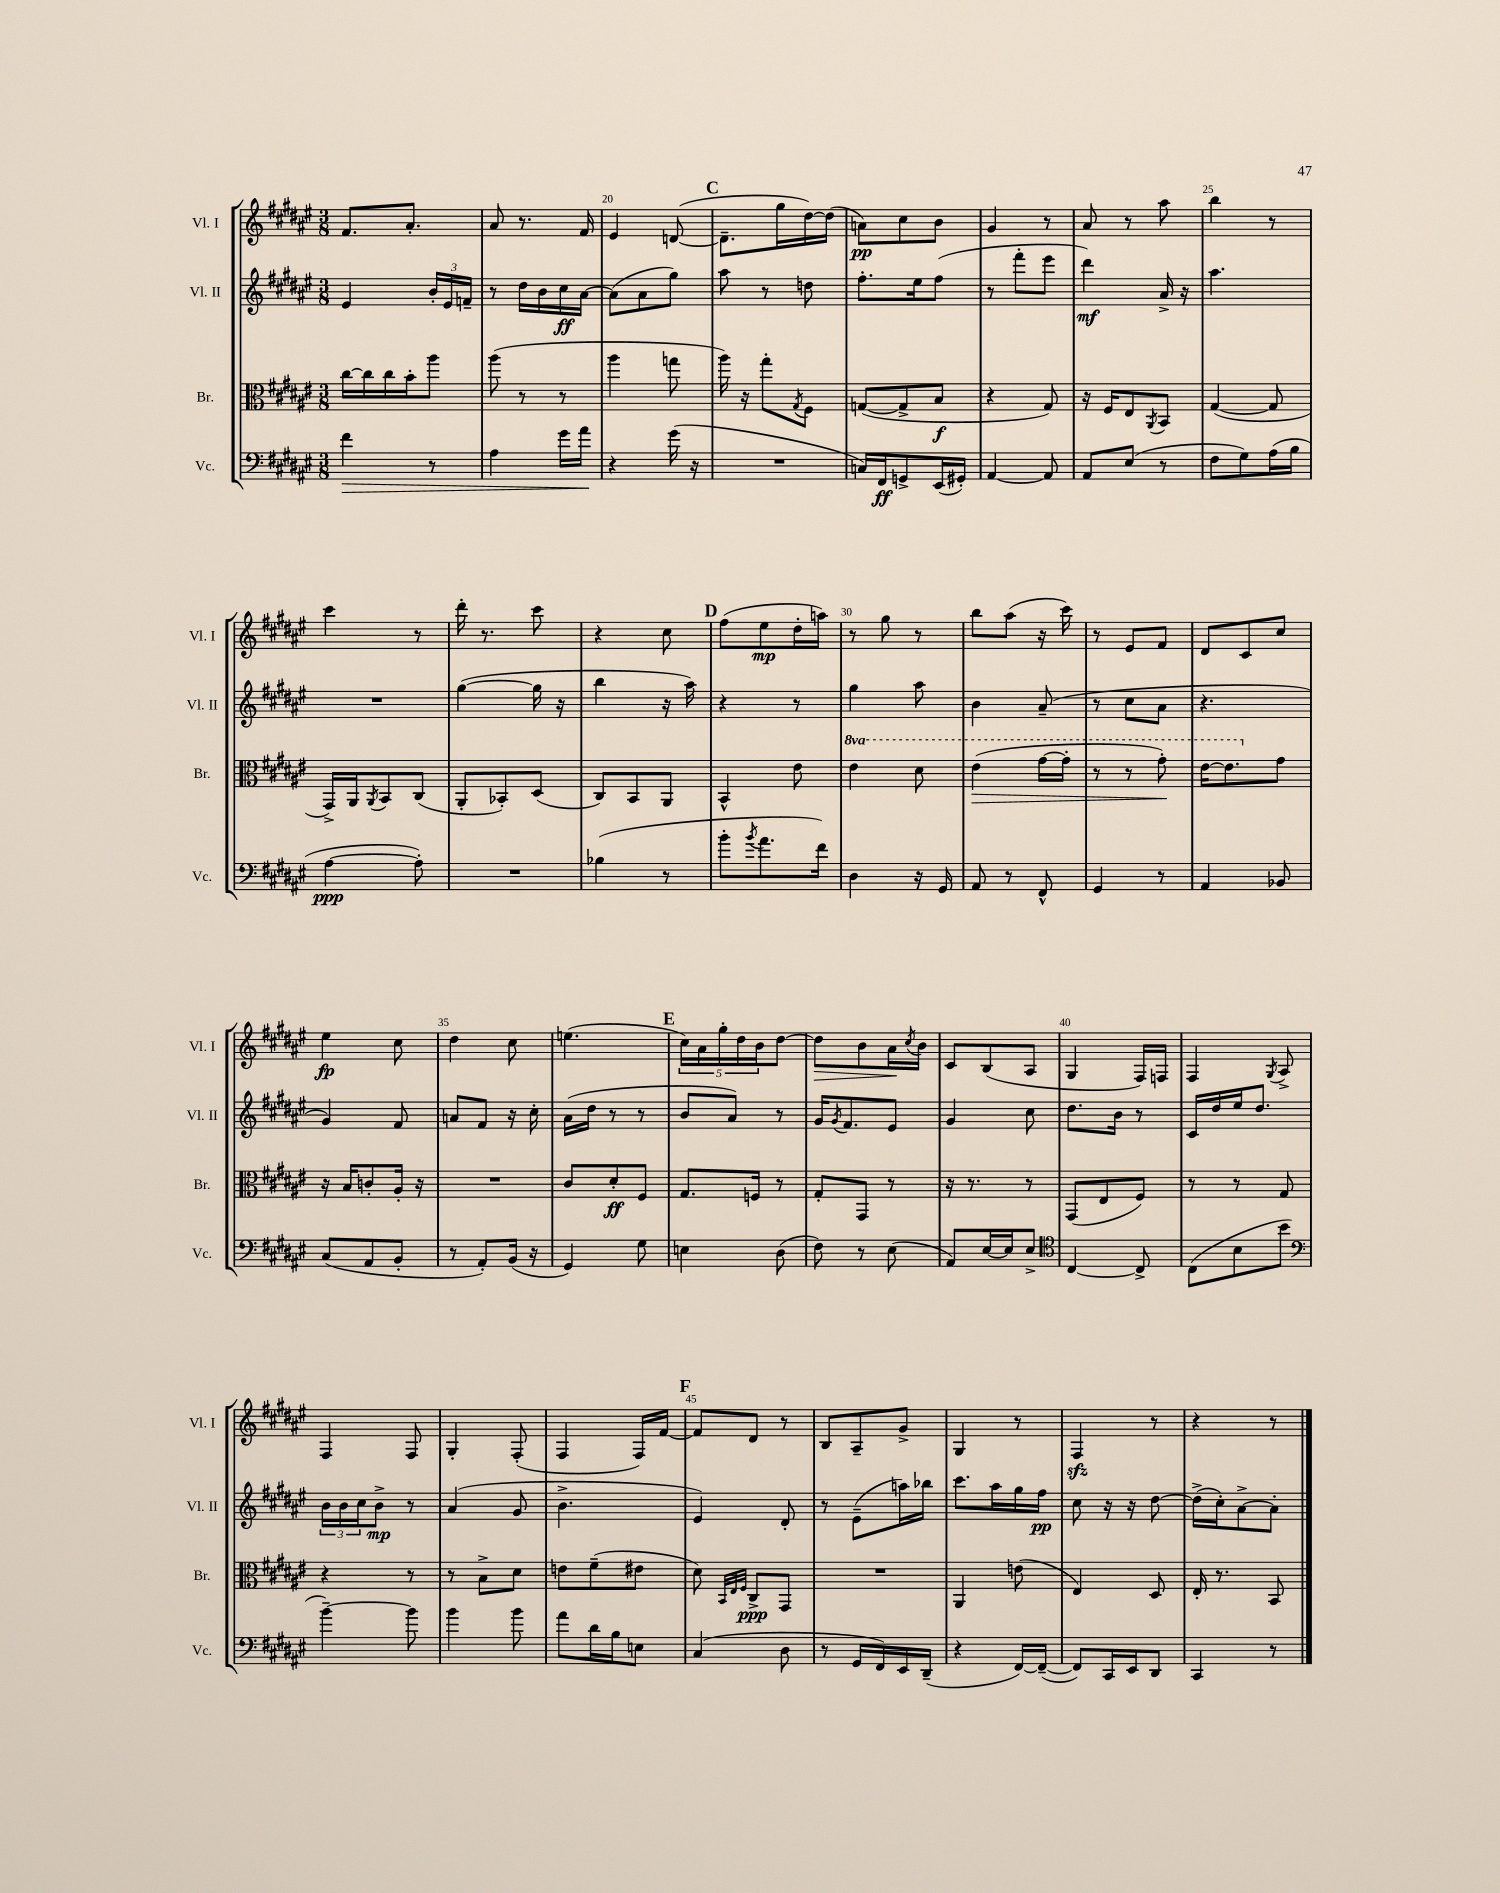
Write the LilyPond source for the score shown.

<<
\new StaffGroup <<
\new Staff = "s0" \with { instrumentName = "Vl. I" shortInstrumentName = "Vl. I" } {
    \clef treble \key fis \major \numericTimeSignature \time 3/8
    fis'8. ais'8.-. |
    ais'8 r8. fis'16 |
    eis'4 d'8~( |
    \mark \markup { \bold "C" } d'8.-- gis''16 dis''16~) dis''16( |
    a'8\pp) cis''8 b'8 |
    gis'4 r8 |
    ais'8 r8 ais''8 |
    b''4 r8 |
    cis'''4 r8 |
    dis'''16-. r8. cis'''8 |
    r4 cis''8 |
    \mark \markup { \bold "D" } fis''8( eis''8\mp dis''16-. a''16) |
    r8 gis''8 r8 |
    b''8 ais''8( r16 cis'''16) |
    r8 eis'8 fis'8 |
    dis'8 cis'8 cis''8 |
    eis''4\fp cis''8 |
    dis''4 cis''8 |
    e''4.( |
    \mark \markup { \bold "E" } \tuplet 5/4 { cis''16) ais'16 gis''16-. dis''16 b'16 } dis''8~ |
    dis''8\> b'8 ais'16\! \acciaccatura { cis''8 } b'16 |
    cis'8 b8( ais8 |
    gis4 fis16) f16 |
    fis4 \acciaccatura { gis8 } ais8-> |
    fis4 fis8 |
    gis4-. fis8-.( |
    fis4 fis16) fis'16~ |
    \mark \markup { \bold "F" } fis'8 dis'8 r8 |
    b8 ais8-- gis'8-> |
    gis4 r8 |
    fis4\sfz r8 |
    r4 r8 \bar "|." |
}
\new Staff = "s1" \with { instrumentName = "Vl. II" shortInstrumentName = "Vl. II" } {
    \clef treble \key fis \major \numericTimeSignature \time 3/8
    eis'4 \tuplet 3/2 { b'16-. eis'16 f'16-- } |
    r8 dis''16 b'16 cis''16\ff ais'16~ |
    ais'8( ais'8 gis''8) |
    \mark \markup { \bold "C" } ais''8 r8 d''8 |
    fis''8.-. eis''16 fis''8( |
    r8 fis'''8-. eis'''8 |
    dis'''4\mf) ais'16-> r16 |
    ais''4. |
    R4. |
    gis''4~( gis''16 r16 |
    b''4 r16 ais''16) |
    \mark \markup { \bold "D" } r4 r8 |
    gis''4 ais''8 |
    b'4 ais'8--( |
    r8 cis''8 ais'8 |
    r4. |
    gis'4) fis'8 |
    a'8 fis'8 r16 cis''16-. |
    ais'16( dis''16 r8 r8 |
    \mark \markup { \bold "E" } b'8 ais'8) r8 |
    gis'16 \acciaccatura { gis'8 } fis'8. eis'8 |
    gis'4 cis''8 |
    dis''8. b'16 r8 |
    cis'16 dis''16 eis''16 dis''8. |
    \tuplet 3/2 { b'16 b'16 cis''16 } b'8->\mp r8 |
    ais'4( gis'8 |
    b'4.-> |
    \mark \markup { \bold "F" } eis'4) dis'8-. |
    r8 eis'8--( a''16) bes''16 |
    cis'''8. ais''16 gis''16 fis''16\pp |
    cis''8 r16 r16 dis''8~ |
    dis''16->( cis''16-.) ais'8~-> ais'8-. \bar "|." |
}
\new Staff = "s2" \with { instrumentName = "Br." shortInstrumentName = "Br." } {
    \clef alto \key fis \major \numericTimeSignature \time 3/8 \set Staff.ottavationMarkups = #ottavation-simple-ordinals
    cis''16~ cis''16 cis''16 b'16-. ais''8 |
    ais''8( r8 r8 |
    ais''4 g''8 |
    \mark \markup { \bold "C" } ais''16) r16 gis''8-. \acciaccatura { gis8 } fis8 |
    g8~( g8-> b8\f |
    r4 gis8) |
    r16 fis16 eis8 \acciaccatura { ais,8 } b,8 |
    gis4~( gis8 |
    gis,16->) ais,16 \acciaccatura { ais,8 } b,8 cis8( |
    ais,8-. bes,8-.) dis8( |
    cis8) b,8 ais,8 |
    \mark \markup { \bold "D" } b,4-^ eis'8 |
    \ottava #1 eis''4 dis''8 |
    eis''4\>( gis''16~ gis''16-. |
    r8 r8 gis''8-.\!) |
    eis''16~ eis''8. \ottava #0 gis'8 |
    r16 b16 c'8-. ais16-. r16 |
    R4. |
    cis'8 dis'8-.\ff fis8 |
    \mark \markup { \bold "E" } gis8. f16 r8 |
    gis8-. gis,8 r8 |
    r16 r8. r8 |
    gis,8( eis8 fis8) |
    r8 r8 gis8 |
    r4 r8 |
    r8 b8-> dis'8 |
    e'8 fis'8--( eis'8 |
    \mark \markup { \bold "F" } dis'8) \grace { b,32 eis32 fis32 } cis8->\ppp gis,8 |
    R4. |
    ais,4 e'8( |
    eis4) dis8 |
    eis16-. r8. b,8 \bar "|." |
}
\new Staff = "s3" \with { instrumentName = "Vc." shortInstrumentName = "Vc." } {
    \clef bass \key fis \major \numericTimeSignature \time 3/8
    fis'4\> r8 |
    ais4 gis'16 ais'16\! |
    r4 gis'16( r16 |
    \mark \markup { \bold "C" } R4. |
    c16) fis,16\ff g,8-> eis,16( gis,16-.) |
    ais,4~ ais,8 |
    ais,8 eis8( r8 |
    fis8 gis8) ais16( b16 |
    ais4~\ppp ais8-.) |
    R4. |
    bes4( r8 |
    \mark \markup { \bold "D" } b'8-. \acciaccatura { b'8 } ais'8. fis'16) |
    dis4 r16 gis,16 |
    ais,8 r8 fis,8-^ |
    gis,4 r8 |
    ais,4 bes,8 |
    cis8( ais,8 b,8-. |
    r8 ais,8-.) b,16( r16 |
    gis,4) gis8 |
    \mark \markup { \bold "E" } e4 dis8( |
    fis8) r8 eis8( |
    ais,8) eis16~ eis16 eis8-> |
    \clef tenor cis4~ cis8-> |
    cis8( b8 b'8 |
    \clef bass b'4~--) b'8 |
    b'4 b'8 |
    ais'8 dis'16 b16 e8 |
    \mark \markup { \bold "F" } cis4( dis8 |
    r8 gis,16 fis,16) eis,16 dis,16--( |
    r4 fis,16~) fis,16~--( |
    fis,8) cis,16 eis,16 dis,8 |
    cis,4 r8 \bar "|." |
}
>>
>>
\layout { \context { \Score currentBarNumber = #18 \override BarNumber.break-visibility = ##(#f #t #t) barNumberVisibility = #(every-nth-bar-number-visible 5) } }
